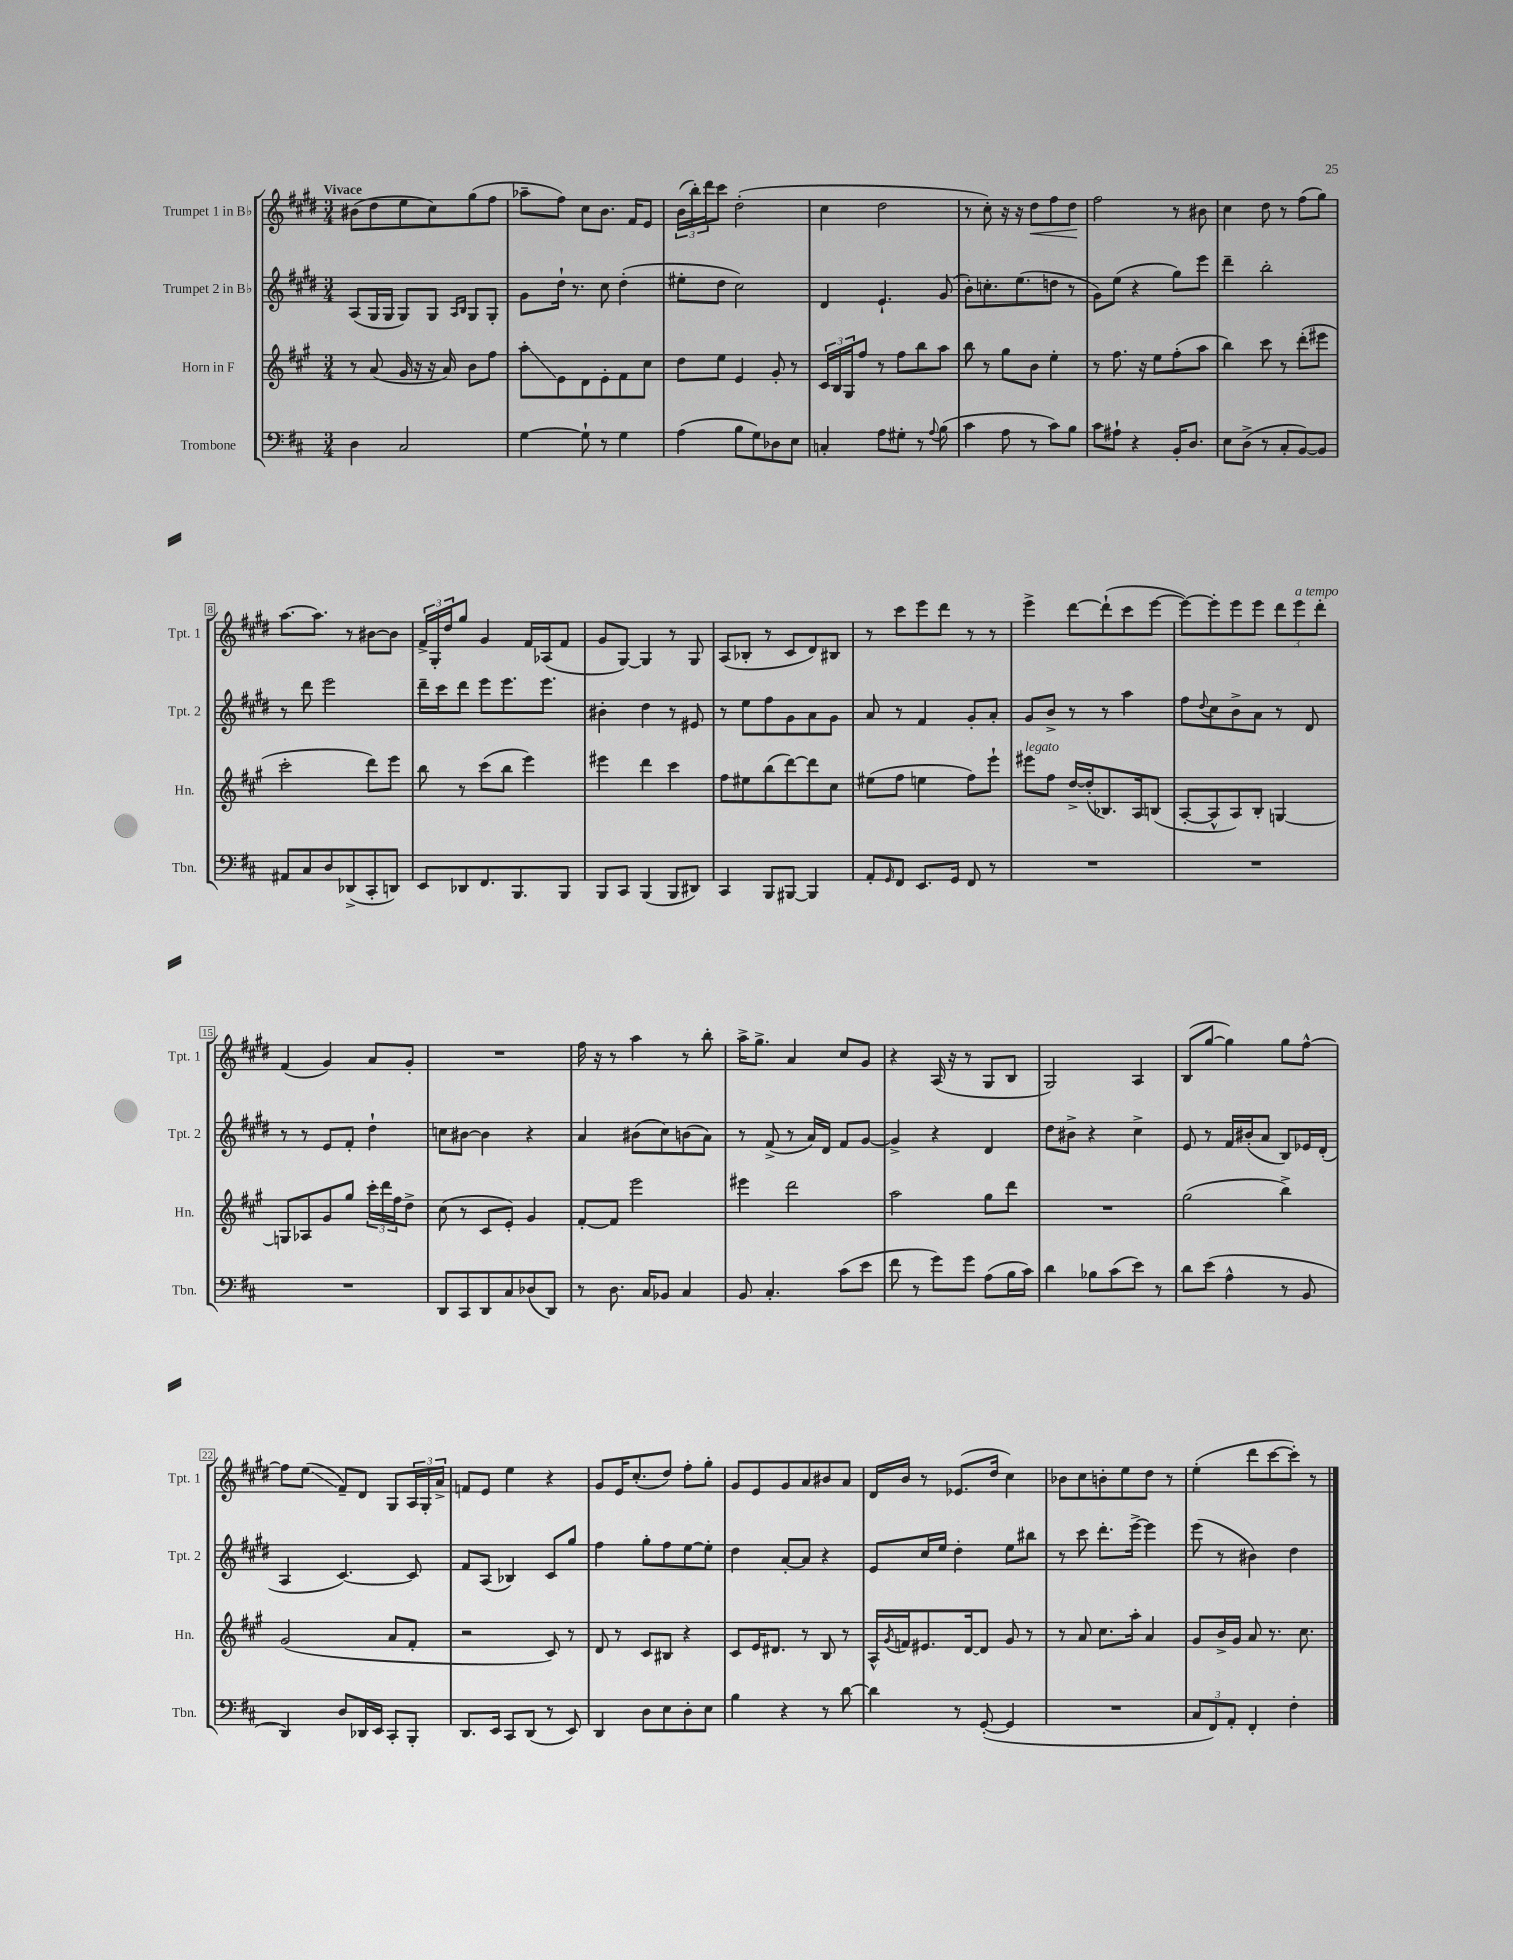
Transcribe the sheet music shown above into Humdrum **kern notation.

**kern	**kern	**kern	**kern
*staff4	*staff3	*staff2	*staff1
*clefF4	*clefG2	*clefG2	*clefG2
*k[f#c#]	*k[f#c#g#]	*k[f#c#g#d#]	*k[f#c#g#d#]
*M3/4	*M3/4	*M3/4	*M3/4
4D	8r	(8A	(8b#
.	(8a	16G#	8dd#
.	.	16G#	.
2C#	16g#	8G#)	8ee
.	16r	.	.
.	16r	8G#	8cc#)
.	16a)	.	.
.	.	16qqA	.
.	.	16qqB	.
.	8b	8G#	(8gg#
.	8ff#	8G#'	8ff#
=	=	=	=
[4G	8aa'	8g#	8aa-~
.	8e	16dd#`	8ff#)
.	.	8.r	.
8G`]	8d	.	8cc#
8r	8e'	8cc#	8.b
4G	8f#	(4dd#'	.
.	.	.	16f#
.	8cc#	.	8e
=	=	=	=
(4A	8dd	8ee#'	(24b
.	.	.	24bb')
.	.	.	24ddd#
.	8ee	8dd#	8ccc#
8B	4e	2cc#)	(2dd#'
8G)	.	.	.
8D-	8g#'	.	.
8E	8r	.	.
=	=	=	=
4C'	24c#	4d#	4cc#
.	24B	.	.
.	24G#	.	.
.	8ff#	.	.
8A	8r	4.e`	2dd#
8G#'	8ff#	.	.
8r	8bb	.	.
8qqA	.	.	.
(8B	8aa	(8g#	.
=	=	=	=
4c#	8bb	8b')	8r
.	8r	8.cc'	8cc#')
8A	8gg#	.	16r
.	.	(8.ee	16r
8r	8b	.	8dd#
8c#)	4ee'	8dd	8ff#
8B	.	8r	8dd#
=	=	=	=
8c#	8r	8g#)	2ff#
8A#`	8.ff#	(8ee	.
4r	.	4r	.
.	16r	.	.
.	8ee	.	.
16BB'	(8ff#'	8gg#)	8r
8.D	.	.	.
.	8aa	8eee	8b#
=	=	=	=
8E	4bb)	4ddd#~	4cc#
(8D^	.	.	.
8r	8ccc#	2bb'	8dd#
8C#'	8r	.	8r
[8BB)	(8ddd'	.	(8ff#
8BB]	8eee#	.	8gg#)
=	=	=	=
8AA#	2ccc#'	8r	[8.aa
8C#	.	8ddd#	.
.	.	.	8.aa]
8D	.	2eee	.
(8DD-^	.	.	8r
8CC#'	8ddd)	.	[8b#
8DD)	8eee	.	8b#]
=	=	=	=
8EE	8bb	16ddd#~	24f#^
.	.	.	24G#'
.	.	16ccc#	.
.	.	.	24dd#
8DD-	8r	8ddd#	8gg#
8.FF#	(8ccc#	8eee	4g#
.	8bb	8.eee	.
8.BBB	.	.	.
.	4eee)	.	16f#
.	.	8.eee	(16A-
8BBB	.	.	8f#
=	=	=	=
8BBB	4eee#	4b#'	8g#
8CC#	.	.	[8G#)
(4BBB	4ddd	4dd#	4G#]
8BBB	4ccc#	8r	8r
8DD#)	.	8e#	8G#
=	=	=	=
4CC#	8ff#	8r	(8A
.	8ee#	8ee	8B-'
8BBB	(8bb	8ff#	8r
[8BBB#	[8ddd)	8g#	8c#
4BBB#]	8ddd]	8a	8d#)
.	8cc#	8g#	8B#
=	=	=	=
8AA'	(8ee#	8a	8r
16qqGG	.	.	.
8FF#	8ff#	8r	8ccc#
8.EE	4ee	4f#	8eee
.	.	.	8ddd#
16GG	.	.	.
8FF#	8ff#)	8g#'	8r
8r	8eee`	8a'	8r
=	=	=	=
2.r	8eee#	8g#	4eee^
.	8ff#	8b^	.
.	[16dd^	8r	[8ddd#
.	(16dd']	.	.
.	8.B-)	8r	(8ddd#`]
.	.	4aa	8ccc#
.	16A	.	.
.	(8B	.	[8eee
=	=	=	=
2.r	[8A'	8ff#	8eee_)
.	.	8qqdd#	.
.	8A^^]	8cc#	8eee']
.	8A)	8b^	8eee
.	8B'	8a	8eee
.	[4G	8r	12ddd#
.	.	.	12eee
.	.	8d#	.
.	.	.	12ddd#'
=	=	=	=
2.r	8G]	8r	(4f#
.	8A-	8r	.
.	8g#	8e	4g#)
.	8gg#	8f#'	.
.	24ccc#'	4dd#`	8a
.	24ddd	.	.
.	24ff#	.	.
.	8dd^	.	8g#'
=	=	=	=
8DD	(8cc#	8cc	2.r
8CC#	8r	[8b#	.
8DD	8c#	4b#]	.
8C#	8e')	.	.
(8D-	4g#	4r	.
8DD)	.	.	.
=	=	=	=
8r	[8f#'	4a	16ff#
.	.	.	16r
8.D	8f#]	.	8r
.	2eee	(8b#	4aa
16C#	.	.	.
8BB-	.	8cc#)	.
4C#	.	(8b	8r
.	.	8a)	8bb'
=	=	=	=
8BB	4eee#	8r	16aa^
.	.	.	8.gg#^
4.C#'	.	(8f#^	.
.	2ddd	8r	4a
.	.	16a)	.
.	.	16d#	.
(8c#	.	8f#	8cc#
8e	.	[8g#	8g#
=	=	=	=
8f#	2aa	4g#^]	4r
8r	.	.	.
8g)	.	4r	(16A
.	.	.	16r
8g	.	.	8r
(8A	8gg#	4d#	8G#
16B	8ddd	.	8B
16c#)	.	.	.
=	=	=	=
4d	2.r	8dd#	2G#)
.	.	8b#^	.
8B-	.	4r	.
(8c#	.	.	.
8e)	.	4cc#^	4A
8r	.	.	.
=	=	=	=
8d	(2gg#	8e	(8B
(8e	.	8r	[8gg#
4A^^	.	16f#	4gg#])
.	.	(16b#'	.
.	.	8a	.
8r	4bb^)	8B)	8gg#
8BB	.	16e-	[8ff#^^
.	.	(16d#'	.
=	=	=	=
4DD)	(2g#	4A	8ff#]
.	.	.	(8ee
8D	.	[4.c#)	8f#~)
16DD-	.	.	8d#
16EE	.	.	.
8CC#'	8a	.	8G#
8BBB'	8f#'	8c#]	24A
.	.	.	24G#'
.	.	.	24a^
=	=	=	=
8.DD	2r	8f#	8f
.	.	(8A	8e
16EE	.	.	.
8CC#	.	4B-)	4ee
(8DD	.	.	.
8r	8c#)	8c#	4r
8EE)	8r	8gg#	.
=	=	=	=
4DD	8d	4ff#	8g#
.	8r	.	16e
.	.	.	(8.cc#'
8D	8c#	8gg#'	.
8E	8B#	8ff#	8dd#)
8D'	4r	[8ee	8ff#'
8E	.	8ee']	8gg#'
=	=	=	=
4B	8c#	4dd#	8g#
.	16e	.	8e
.	8.d#	.	.
4r	.	[8a'	8g#
.	8r	8a]	8a
8r	8B	4r	8b#
[8d	8r	.	8a
=	=	=	=
4d]	16A^^	8e	16d#
.	8qg#	.	.
.	16f	.	16b
.	8.e#	16cc#	8r
.	.	16ee	.
8r	.	4dd#'	(8.e-
.	[16d	.	.
([8GG'	8d]	.	.
.	.	.	16dd#
4GG]	8g#	8ee	4cc#)
.	8r	8bb#	.
=	=	=	=
2.r	8r	8r	8b-
.	8a	8ccc#	8cc#
.	8.cc#	8.ddd#'	8b'
.	.	.	8ee
.	16aa'	[16eee^	.
.	4a	4eee]	8dd#
.	.	.	8r
=	=	=	=
12C#	8g#	(8eee	(4ee'
12FF#)	.	.	.
.	16b^	8r	.
12AA'	.	.	.
.	16g#	.	.
4FF#'	8a	4b#)	8ddd#
.	8.r	.	[8ccc#
4F#'	.	4dd#	8ccc#'])
.	8.cc#	.	.
.	.	.	8r
==	==	==	==
*-	*-	*-	*-
